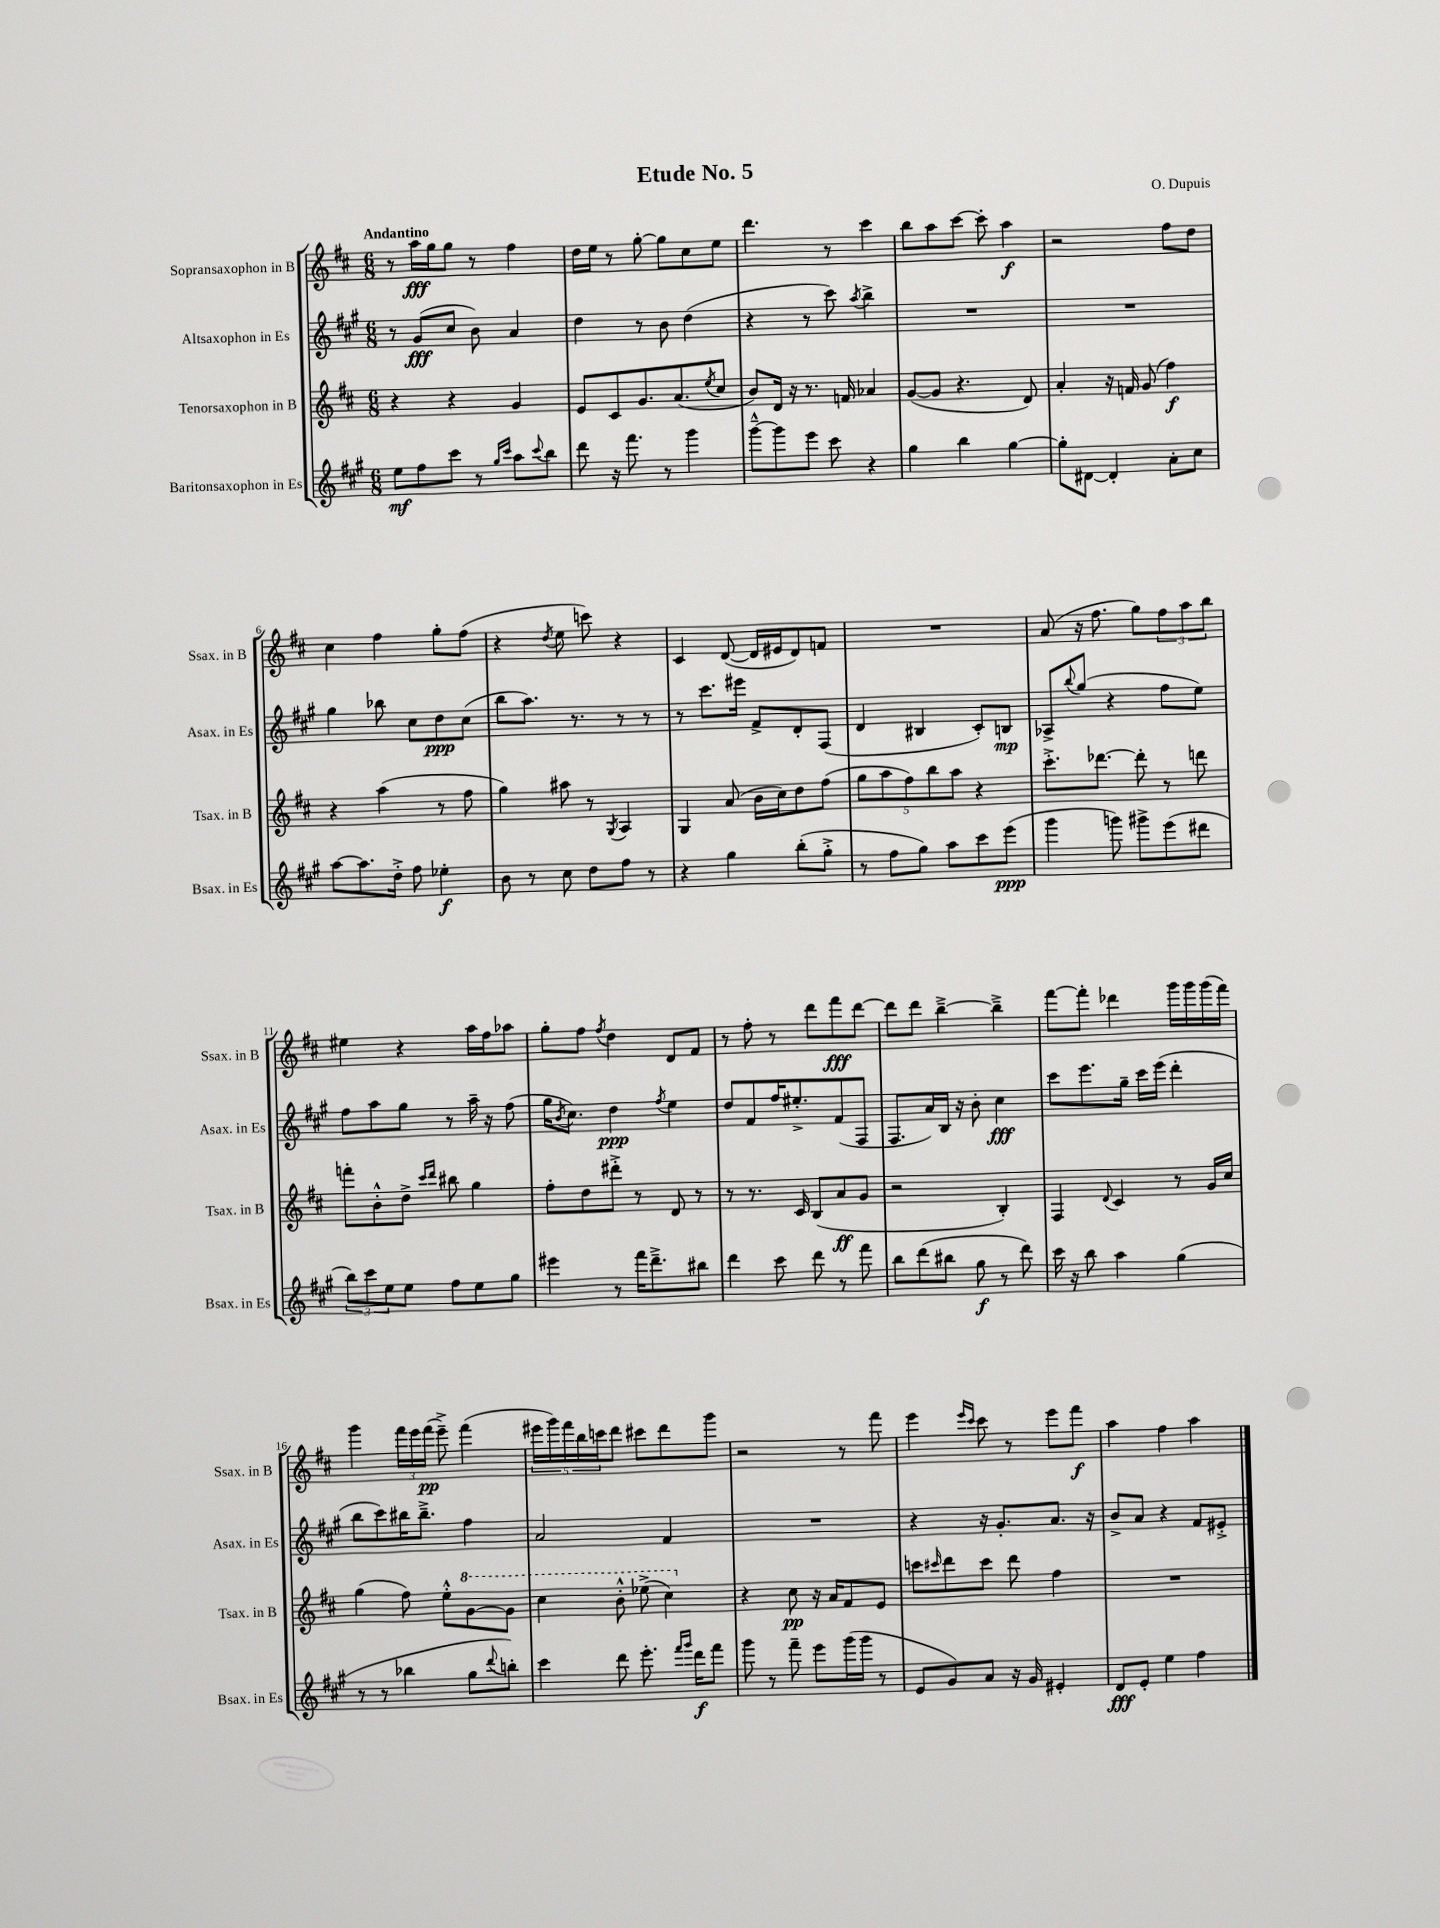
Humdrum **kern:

**kern	**kern	**kern	**kern
*staff4	*staff3	*staff2	*staff1
*clefG2	*clefG2	*clefG2	*clefG2
*k[f#c#g#]	*k[f#c#]	*k[f#c#g#]	*k[f#c#]
*M6/8	*M6/8	*M6/8	*M6/8
8ee	4r	8r	8r
8ff#	.	(8g#	16aa
.	.	.	16gg
8ccc#	4r	8cc#	8gg
8r	.	8b)	8r
16qqgg#	.	.	.
16qqccc#	.	.	.
8aa	4g	4a	4ff#
8qqccc#	.	.	.
8bb	.	.	.
=	=	=	=
8ddd	8e	4dd	16dd
.	.	.	16ee
16r	8c#	.	8r
8.fff#	.	.	.
.	8.g	8r	[8gg'
8r	.	8b	8gg]
.	(8.a	.	.
4ggg#	.	(4dd	8cc#
.	8qee	.	.
.	8cc#	.	8ee
=	=	=	=
[8ggg#~^^	8b)	4r	4.ddd
8ggg#]	16d	.	.
.	16r	.	.
8eee	8.r	8r	.
8ccc#	.	8ccc#)	8r
.	16f	.	.
.	.	8qaa	.
4r	4a-	4bb^	4ccc#
=	=	=	=
4gg#	([8g	2.r	8bb
.	8g]	.	8aa
4bb	4.r	.	[8ccc#
.	.	.	8ccc#']
[4gg#	.	.	4aa
.	8d)	.	.
=	=	=	=
8gg#']	4a'	2.r	2r
[8d#	.	.	.
4d#']	16r	.	.
.	16f	.	.
.	(8g	.	.
8a'	4ff#)	.	8ff#
8cc#	.	.	8dd
=	=	=	=
[8aa	4r	4gg#	4cc#
8.aa]	.	.	.
.	(4aa	8bb-	4ff#
16dd'^	.	.	.
8ff#	.	8cc#	.
4ee-'	8r	8dd	8gg'
.	8ff#	(8cc#	(8ff#
=	=	=	=
8b	4gg)	8bb	4r
8r	.	8.aa)	.
.	.	.	8qdd
8cc#	8aa#	.	8ee
.	.	8.r	.
8dd	8r	.	8ccc)
.	8qG	.	.
8ff#	4A	8r	4r
8r	.	8r	.
=	=	=	=
4r	4G	8r	4c#
.	.	8.ccc#	.
4gg#	(8a	.	([8d
.	.	16eee#	.
.	16b	8f#^	16d]
.	16cc#)	.	16e#
(8bb'	8dd	8d'	8d)
8gg#'^	(8ff#	(8F#	8f
=	=	=	=
8r	10gg	4d	2.r
.	10aa	.	.
8ff#	.	.	.
.	10ff#)	.	.
8gg#)	.	4B#	.
.	10bb	.	.
8aa	.	.	.
.	10aa	.	.
8ccc#	4r	8c#')	.
(8eee	.	8B	.
=	=	=	=
4ggg#	8.ccc#'^	8A-^	(8a
.	.	8qqbb	.
.	.	(8gg#	16r
.	[8.ddd-	.	8.ff#
8ggg)	.	4r	.
8ggg#^	8ddd-']	.	8gg)
(8eee	8r	8ff#	12ff#
.	.	.	12aa
8ddd#	8ddd	8ee)	.
.	.	.	12bb
=	=	=	=
12bb)	8fff'	8ff#	4ee#
12ccc#	.	.	.
.	8b'^^	8aa	.
12ee	.	.	.
8ee	8dd^	8gg#	4r
.	16qqccc#	.	.
.	16qqddd	.	.
8ff#	8bb#	8r	.
8ee	4gg	16aa~	16aa
.	.	16r	16ff#
8gg#	.	(8ff#	8aa-
=	=	=	=
4eee#	8ff#'	16gg#	8gg'
.	.	8qb	.
.	.	8.cc#)	.
.	8dd	.	8ff#
.	.	.	8qff#
8r	8ddd#'^	4dd	4dd
16fff#	8r	.	.
8.ddd~^	.	.	.
.	.	8qff#	.
.	8d	4ee	8d
8bb#	8r	.	8f#
=	=	=	=
4ddd	8r	8dd	8r
.	8.r	8f#	8ff#'
8ccc#	.	16ff#	8r
.	16c#	8.ee#'^	.
8ddd	(8B	.	8ddd
8r	8a	(8f#	8fff#
8fff#	8g	8F#	[8ddd
=	=	=	=
8bb	2r	8.F#	8ddd]
(8ddd	.	.	8ddd
.	.	16a)	.
8bb#	.	16B	[4bb~^
.	.	16r	.
8gg#	.	8b'	.
8r	4B')	4cc#	4bb~^]
8ddd)	.	.	.
=	=	=	=
16ccc#	4F#	8ccc#	[8fff#
16r	.	.	.
8bb	.	8.eee	8fff#']
.	8qqd	.	.
4aa	4c#	.	4ddd-
.	.	16gg#~	.
.	.	16ccc#	.
.	.	(16eee	.
(4gg#	8r	4ddd'	16ggg
.	.	.	16ggg
.	16g	.	(16ggg
.	16cc#	.	16fff#)
=	=	=	=
8r	(4gg	8bb	4ggg
8r	.	8ccc#)	.
4bb-	8ff#)	16bb#	24fff#
.	.	.	24eee
.	.	8.bb#~^	.
.	.	.	(24fff#
.	8ee'^^	.	8eee~^)
8gg#	[8gg	4ff#	(4fff#
8qqddd	.	.	.
8bb')	8gg]	.	.
=	=	=	=
4ccc#	4ccc#	2a	20eee#
.	.	.	20ggg)
.	.	.	20fff#
.	.	.	20bb
.	.	.	20ccc
8ddd	8bb'^^	.	8ddd
8.eee'	(8eee-^	.	8ccc#
.	4ccc#)	4f#	8ddd
16qqfff#	.	.	.
16qqggg#	.	.	.
16ddd	.	.	.
8fff#	.	.	8ggg
=	=	=	=
8ggg#	4r	2.r	2r
8r	.	.	.
8fff#~	8cc#	.	.
8eee	16r	.	.
.	16a	.	.
(16ggg#	8f#	.	8r
16ggg#	.	.	.
8r	8e	.	8fff#
=	=	=	=
8e	8ccc	4r	4eee
.	16qqccc#	.	.
8g#)	8ddd	.	.
.	.	.	16qqeee
.	.	.	16qqccc#
8a	8ccc#	16r	8ccc#
.	.	8.g#'	.
16r	8ddd	.	8r
16g#	.	.	.
4e#'	4ff#	8.a	8eee
.	.	.	8fff#
.	.	16r	.
=	=	=	=
8d	2.r	8b^	4aa
8e'	.	8a	.
4ee	.	4r	4ff#
4ff#	.	8f#	4aa
.	.	8e#'^	.
==	==	==	==
*-	*-	*-	*-
